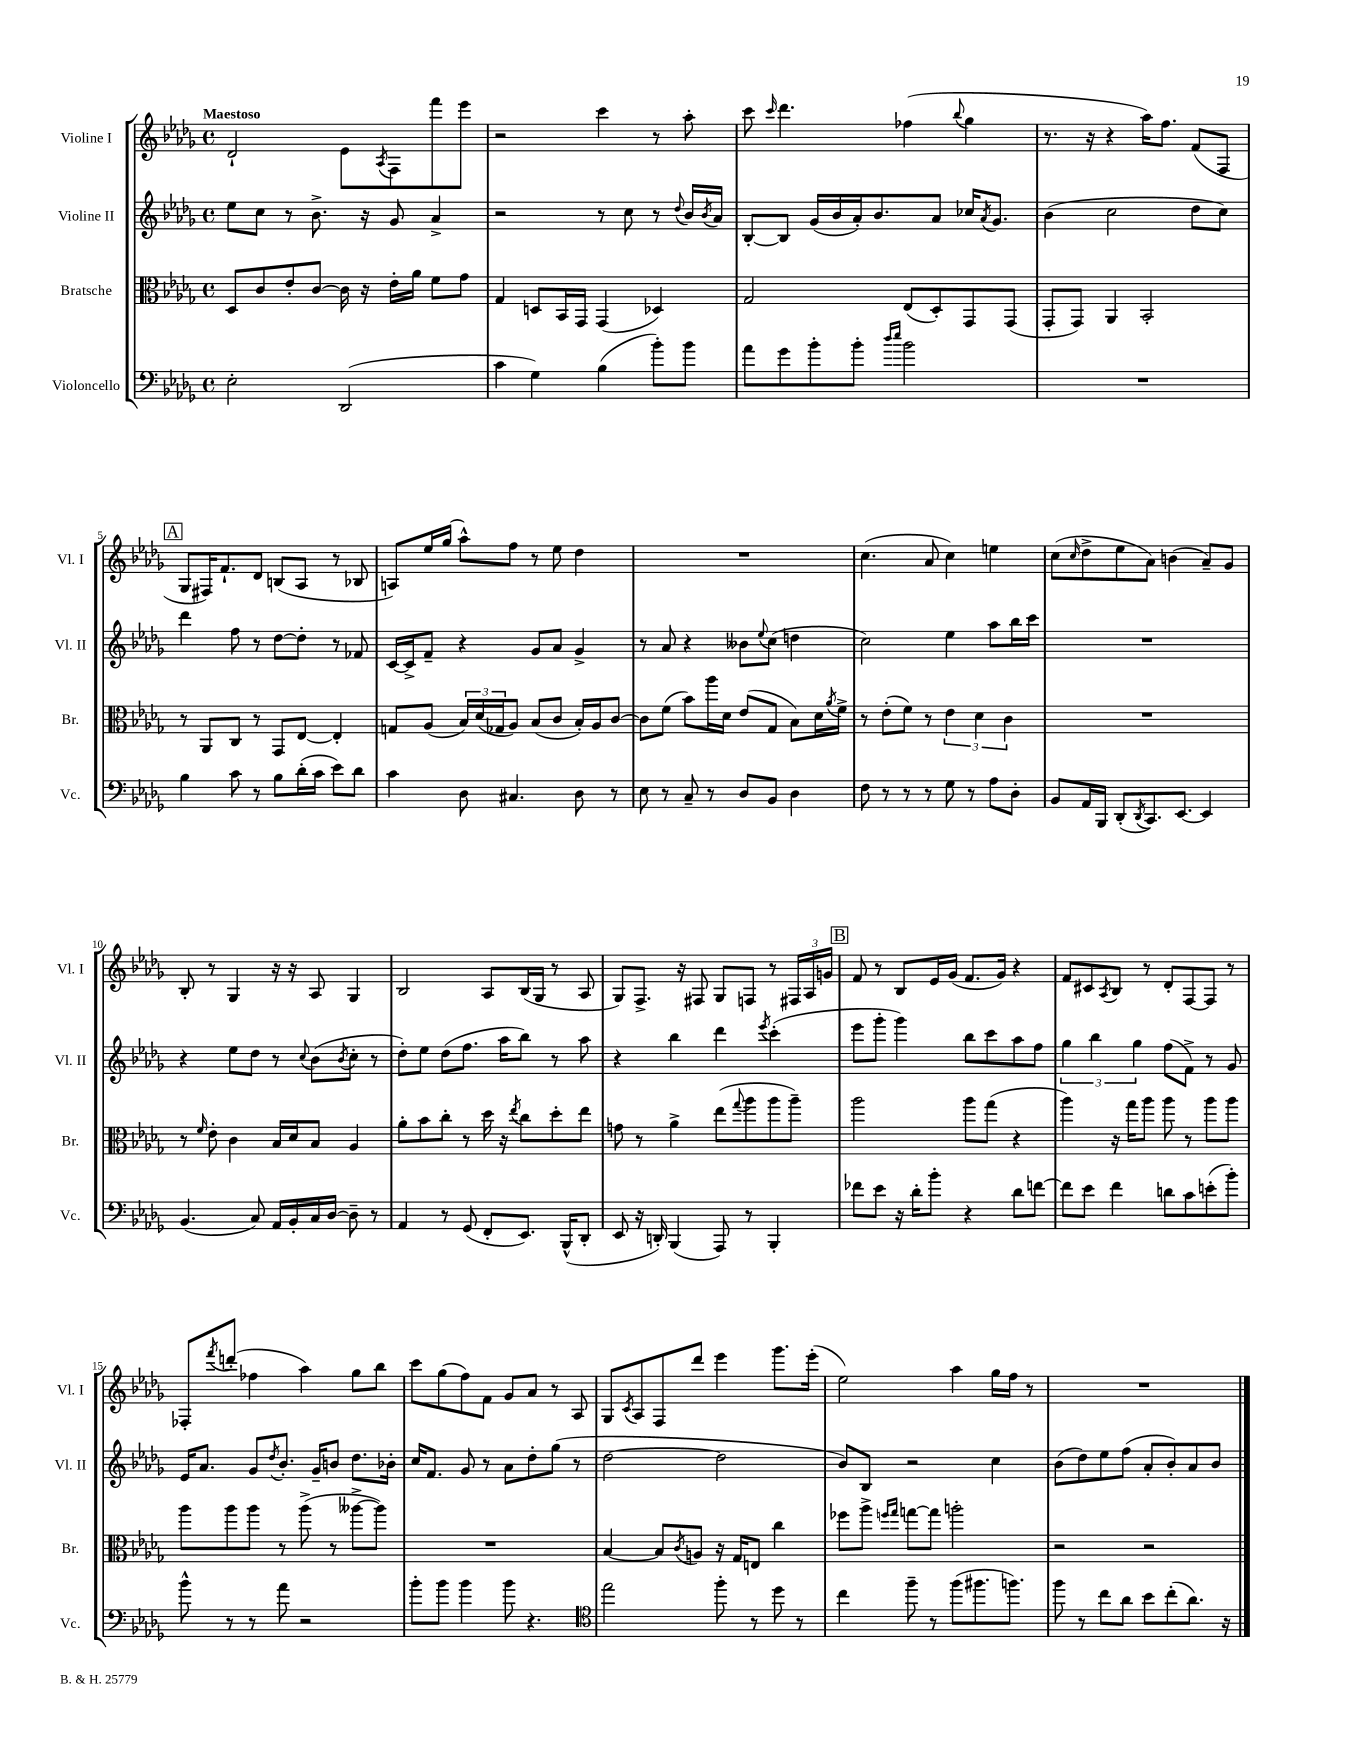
<<
\new StaffGroup <<
\new Staff = "s0" \with { instrumentName = "Violine I" shortInstrumentName = "Vl. I" } {
    \clef treble \key des \major \defaultTimeSignature \time 4/4 \tempo "Maestoso"
    des'2-! ees'8 \acciaccatura { aes8 } f8 f'''8 ees'''8 |
    r2 c'''4 r8 aes''8-. |
    c'''8 \grace { c'''16 } des'''4. fes''4( \appoggiatura { bes''8 } ges''4 |
    r8. r16 r4 aes''16) f''8. f'8( f8 |
    \mark \markup { \box "A" } ges8 fis16) f'8.-! des'8 b8( aes8 r8 bes8 |
    a8) ees''16 ges''16( aes''8-^) f''8 r8 ees''8 des''4 |
    R1 |
    c''4.( aes'8 c''4) e''4 |
    c''8( \grace { c''16 } des''8-> ees''8 aes'8) b'4( aes'8--) ges'8 |
    bes8-. r8 ges4 r16 r16 aes8 ges4 |
    bes2 aes8 bes16( ges16 r8 aes8 |
    ges8) f8.-> r16 fis8 ges8 f8 r8 \tuplet 3/2 { fis16 aes16 g'16 } |
    \mark \markup { \box "B" } f'8 r8 bes8 ees'16 ges'16( f'8. ges'16) r4 |
    f'8 cis'8 \acciaccatura { aes8 } bes8 r8 des'8-. f8~ f8 r8 |
    fes8-. \acciaccatura { f'''8 } d'''8-.( fes''4 aes''4) ges''8 bes''8 |
    c'''8 ges''8( f''8) f'8 ges'8 aes'8 r8 aes8 |
    ges8 \acciaccatura { c'8 } aes8 f8 des'''8 ees'''4 ges'''8. ees'''16-.( |
    ees''2) aes''4 ges''16 f''16 r8 |
    R1 \bar "|." |
}
\new Staff = "s1" \with { instrumentName = "Violine II" shortInstrumentName = "Vl. II" } {
    \clef treble \key des \major \defaultTimeSignature \time 4/4
    ees''8 c''8 r8 bes'8.-> r16 ges'8 aes'4-> |
    r2 r8 c''8 r8 \appoggiatura { des''8 } bes'16 \acciaccatura { bes'8 } aes'16 |
    bes8~-. bes8 ges'16( bes'16 aes'16-.) bes'8. aes'8 ces''16 \acciaccatura { aes'8 } ges'8. |
    bes'4( c''2 des''8 c''8) |
    \mark \markup { \box "A" } des'''4 f''8 r8 des''8~ des''8-. r8 fes'8 |
    c'16~ c'16-> f'8-- r4 ges'8 aes'8 ges'4-> |
    r8 aes'8 r4 beses'8 \appoggiatura { ees''8 } c''8( d''4 |
    c''2) ees''4 aes''8 bes''16 c'''16 |
    R1 |
    r4 ees''8 des''8 r8 \appoggiatura { c''8 } bes'8( \acciaccatura { bes'8 } c''8-. r8 |
    des''8-.) ees''8 des''8( f''8. aes''16 bes''8) r8 aes''8 |
    r4 bes''4 des'''4 \acciaccatura { ees'''8 } c'''4-.( |
    \mark \markup { \box "B" } ees'''8 ges'''8-. ges'''4) bes''8 c'''8 aes''8 f''8 |
    \tuplet 3/2 { ges''4 bes''4 ges''4 } f''8( f'8->) r8 ges'8 |
    ees'16 aes'8. ges'8 \acciaccatura { des''8 } bes'8.-. ges'16-- b'8 des''8. bes'16-. |
    c''16 f'8. ges'8 r8 aes'8 des''8-. ges''8( r8 |
    des''2~ des''2 |
    bes'8) bes8 r2 c''4 |
    bes'8( des''8) ees''8 f''8( aes'8-. bes'8-.) aes'8 bes'8 \bar "|." |
}
\new Staff = "s2" \with { instrumentName = "Bratsche" shortInstrumentName = "Br." } {
    \clef alto \key des \major \defaultTimeSignature \time 4/4
    des8 c'8 ees'8-. c'8~ c'16 r16 ees'16-. aes'16 f'8 ges'8 |
    ges4 d8 bes,16 ges,16 ges,4( des4) |
    ges2 ees8( des8-.) ges,8 ges,8( |
    ges,8-. ges,8) aes,4 bes,2-. |
    \mark \markup { \box "A" } r8 aes,8 c8 r8 ges,8 ees8~ ees4-. |
    g8 aes8( \tuplet 3/2 { bes16) des'16( ges16 } aes8) bes8( c'8 bes16-.) aes16 c'8~ |
    c'8 f'8( bes'8) aes''16 des'16 ees'8( ges8 bes8) des'16 \acciaccatura { aes'8 } f'16-> |
    r8 ees'8-.( f'8) r8 \tuplet 3/2 { ees'4 des'4 c'4 } |
    R1 |
    r8 \grace { f'16 } ees'8-. c'4 bes16 des'16 bes8 aes4 |
    aes'8-. bes'8 c''8-. r8 des''16 r16 \acciaccatura { ees''8 } c''8 des''8-. ees''8 |
    g'8 r8 aes'4-> ees''8( \appoggiatura { ges''8 } aes''8 aes''8 aes''8--) |
    \mark \markup { \box "B" } aes''2 aes''8 ges''8( r4 |
    aes''4) r16 ges''16 aes''8 aes''8 r8 aes''8 aes''8 |
    aes''8 aes''8 aes''8 r8 aes''8->( r8 aeses''8~-> aeses''8) |
    R1 |
    bes4~ bes8 \acciaccatura { c'8 } a8 r16 ges16 e8 c''4 |
    fes''8 aes''8-> \grace { f''16 ges''16 } g''8~ g''8 a''2-. |
    r2 r2 \bar "|." |
}
\new Staff = "s3" \with { instrumentName = "Violoncello" shortInstrumentName = "Vc." } {
    \clef bass \key des \major \defaultTimeSignature \time 4/4
    ees2-. des,2( |
    c'4 ges4) bes4( bes'8-.) bes'8 |
    aes'8 ges'8 bes'8-. bes'8-. \grace { des''16 ees''16 } bes'2 |
    R1 |
    \mark \markup { \box "A" } bes4 c'8 r8 bes8 des'16-.( c'16 ees'8) des'8 |
    c'4 des8 cis4. des8 r8 |
    ees8 r8 c8-- r8 des8 bes,8 des4 |
    f8 r8 r8 r8 ges8 r8 aes8 des8-. |
    bes,8 aes,16 bes,,16 des,8-.( \acciaccatura { des,8 } c,8.) ees,8.~ ees,4 |
    bes,4.( c8) aes,16 bes,16-. c16 des16~ des8-- r8 |
    aes,4 r8 ges,8( f,8-. ees,8.) bes,,16-^( des,8-. |
    ees,8 r16 d,16-.) bes,,4( aes,,8) r8 bes,,4-. |
    \mark \markup { \box "B" } fes'8 ees'8 r16 des'16-. bes'8-. r4 des'8 f'8~ |
    f'8 ees'8 f'4 d'8 c'8 e'8-.( bes'8-.) |
    bes'8-^ r8 r8 aes'8 r2 |
    bes'8-. bes'8 bes'4 bes'8 r4. |
    \clef tenor ees''2 f''8-. r8 des''8 r8 |
    c''4 f''8-- r8 f''8( fis''8. f''8.) |
    f''8 r8 c''8 aes'8 bes'8 c''8-.( aes'8.) r16 \bar "|." |
}
>>
>>
